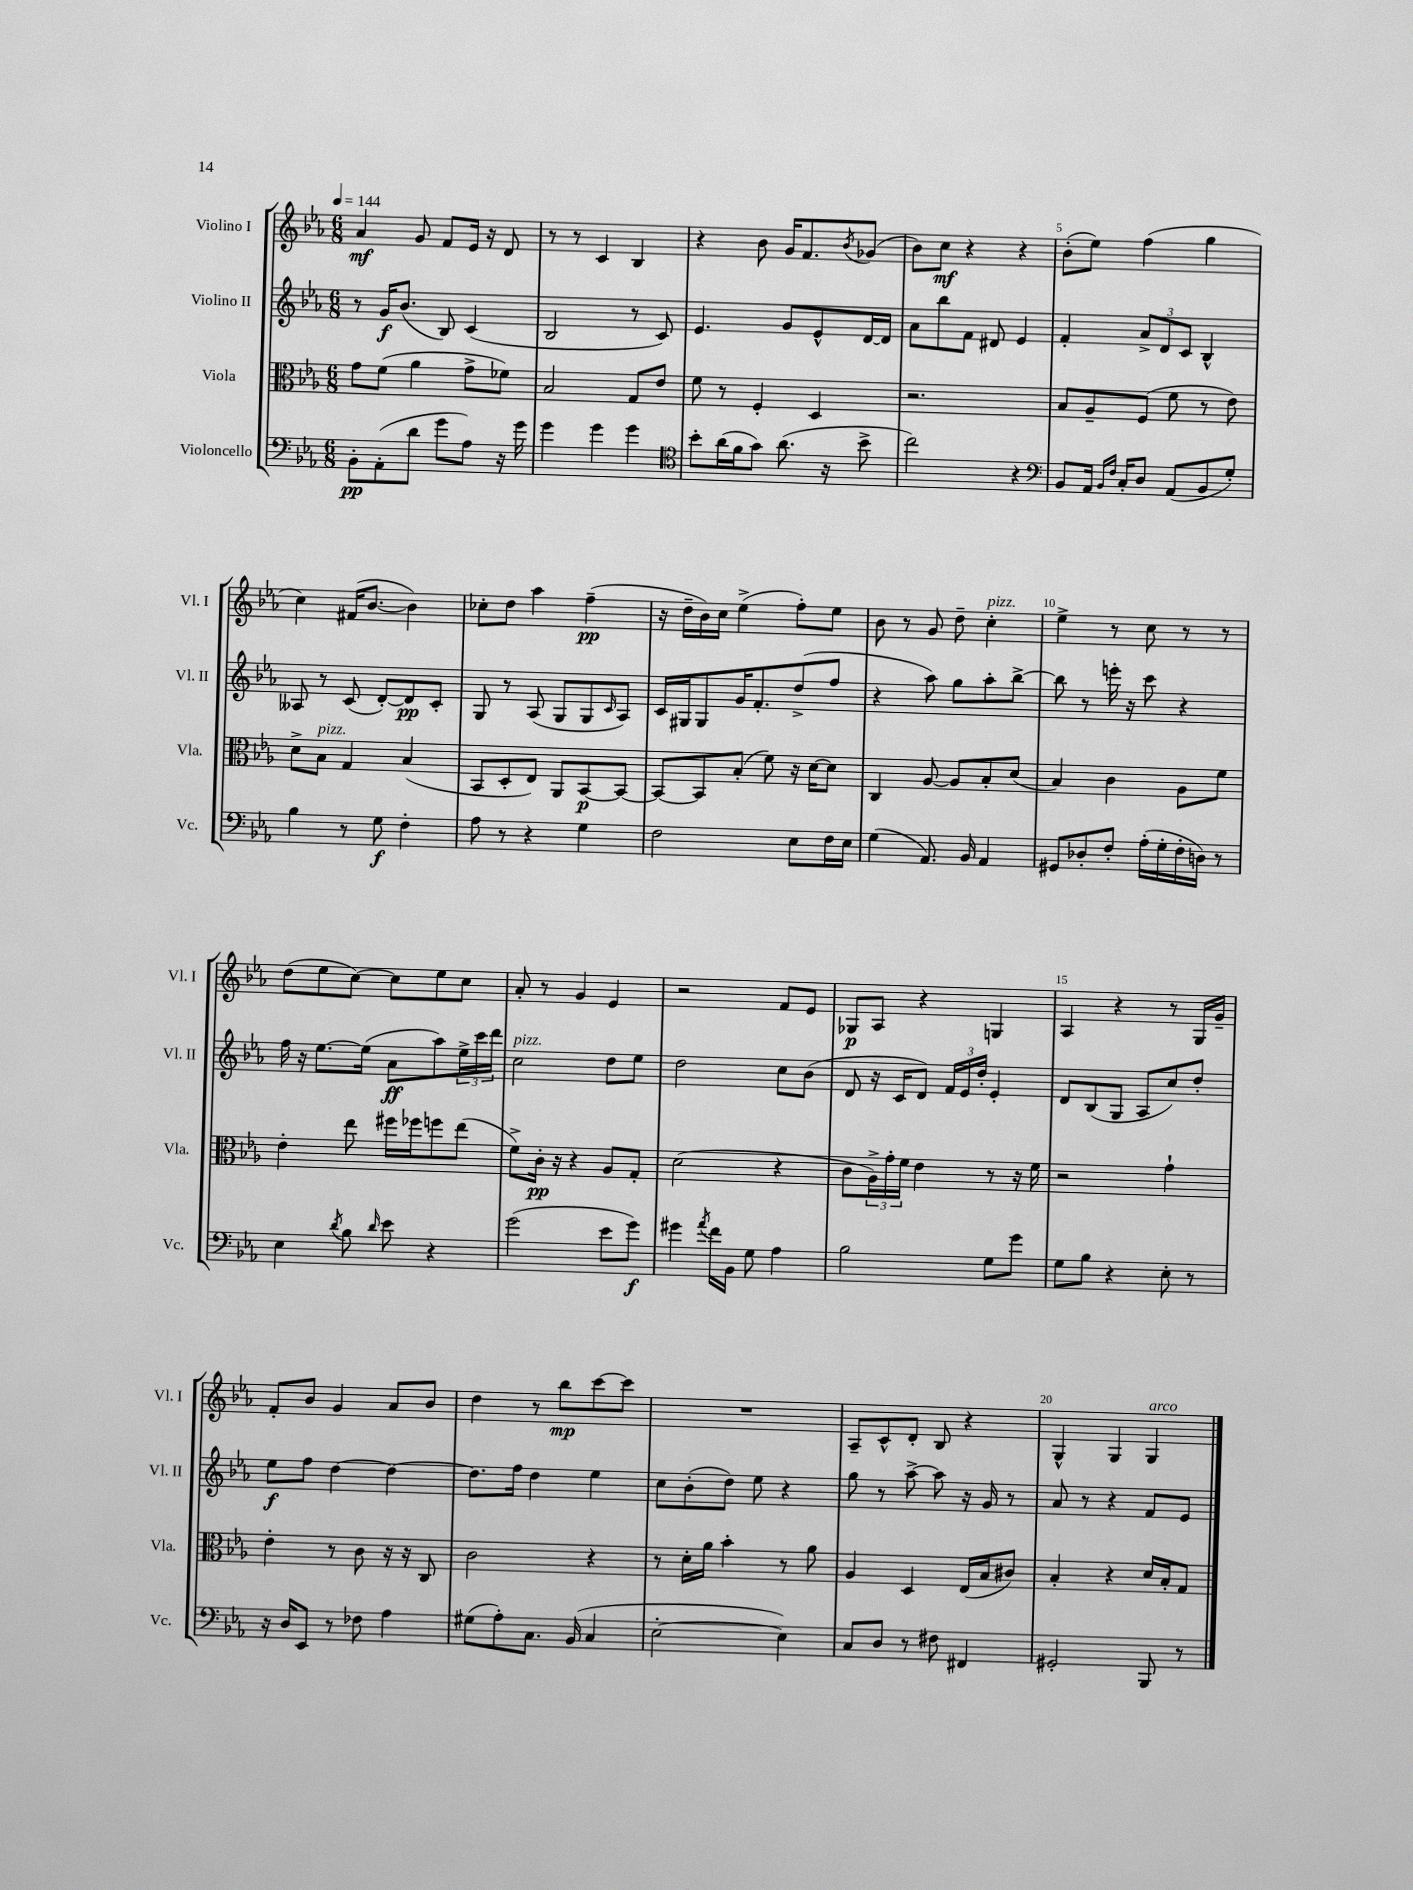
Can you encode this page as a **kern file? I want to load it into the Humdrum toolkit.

**kern	**dynam	**kern	**dynam	**kern	**dynam	**kern	**dynam
*part4	*part4	*part3	*part3	*part2	*part2	*part1	*part1
*staff4	*staff4	*staff3	*staff3	*staff2	*staff2	*staff1	*staff1
*I"Violoncello	*	*I"Viola	*	*I"Violino II	*	*I"Violino I	*
*I'Vc.	*	*I'Vla.	*	*I'Vl. II	*	*I'Vl. I	*
*clefF4	*	*clefC3	*	*clefG2	*	*clefG2	*
*k[b-e-a-]	*	*k[b-e-a-]	*	*k[b-e-a-]	*	*k[b-e-a-]	*
*M6/8	*	*M6/8	*	*M6/8	*	*M6/8	*
*MM144	*	*MM144	*	*MM144	*	*MM144	*
=1	=1	=1	=1	=1	=1	=1	=1
8BB-'\L	pp	8g\L	.	8r	.	4a-/	mf
(8AA-'\	.	(8f\J	.	16g/KL	f	.	.
.	.	.	.	(8.b-/J	.	.	.
8d\J	.	4a-\	.	.	.	8g/	.
8g\L	.	.	.	8B-/)	.	8f/L	.
8A-\J)	.	8g^\L	.	(4c/	.	16e-/Jk	.
.	.	.	.	.	.	16r	.
16r	.	8f-X\J)	.	.	.	8d/	.
16g\	.	.	.	.	.	.	.
=2	=2	=2	=2	=2	=2	=2	=2
4g\	.	2B-/	.	2B-/	.	8r	.
.	.	.	.	.	.	8r	.
4g\	.	.	.	.	.	4c/	.
4g\	.	8G/L	.	8r	.	4B-/	.
.	.	8e-/J	.	8c/)	.	.	.
=3	=3	=3	=3	=3	=3	=3	=3
*clefC4	*	*	*	*	*	*	*
8b-'\L	.	8f\	.	4.e-/	.	4r	.
(16a-\L	.	8r	.	.	.	.	.
16f\J	.	.	.	.	.	.	.
8g\J)	.	4F'/	.	.	.	8b-\	.
(8.a-\	.	.	.	8g/L	.	16g/KL	.
.	.	.	.	.	.	8.f/	.
.	.	4D/	.	8e-^^/	.	.	.
16r	.	.	.	.	.	.	.
.	.	.	.	.	.	8qb-/	.
8b-^\	.	.	.	[16d/L	.	(8g-X/J	.
.	.	.	.	16d/JJ]	.	.	.
=4	=4	=4	=4	=4	=4	=4	=4
2cc\)	.	2.r	.	8a-\L	.	8b-\L)	.
.	.	.	.	8bb-\	.	8cc\J	mf
.	.	.	.	8f\J	.	4r	.
.	.	.	.	8d#X/	.	.	.
4r	.	.	.	4e-/	.	4r	.
=5	=5	=5	=5	=5	=5	=5	=5
*clefF4	*	*	*	*	*	*	*
8BB-/L	.	8B-/L	.	4f'/	.	(8b-'\L	.
16AA-/Jk	.	8A-~/	.	.	.	8ee-\J)	.
16qqBB-/LL	.	.	.	.	.	.	.
16qqF/JJ	.	.	.	.	.	.	.
16C'/KL	.	.	.	.	.	.	.
8D/J	.	(8F/J	.	12a-^/L	.	(4ff\	.
.	.	.	.	12d/	.	.	.
(8AA-/L	.	8f\	.	.	.	.	.
.	.	.	.	12c/J	.	.	.
8BB-/	.	8r	.	4B-^^/	.	4gg\	.
8G'/J)	.	8e-\)	.	.	.	.	.
!!LO:LB:g=z
=6	=6	=6	=6	=6	=6	=6	=6
4B-\	.	8d^\L	.	8A--X/	.	4cc\)	.
!	!	!LO:TX:a:i:t=pizz.	!	!	!	!	!
.	.	8B-\J	.	8r	.	.	.
8r	.	4G/	.	(8c/	.	(16f#X/KL	.
.	.	.	.	.	.	[8.b-/J	.
8G\	f	.	.	[8d'/L)	.	.	.
4F'\	.	(4B-/	.	8d/]	pp	4b-\])	.
.	.	.	.	8c'/J	.	.	.
=7	=7	=7	=7	=7	=7	=7	=7
8A-\	.	8BB-/L	.	8G/	.	8cc-X'\L	.
8r	.	8D'/	.	8r	.	8dd\J	.
4r	.	8E-/J)	.	(8A-/	.	4aa-\	.
.	.	8AA-/L	.	8G/L	.	.	.
4G\	.	[8BB-/	p	8G/	.	(4ff~\	pp
.	.	.	.	16qqc/	.	.	.
.	.	8BB-/J_	.	8A-/J)	.	.	.
=8	=8	=8	=8	=8	=8	=8	=8
2F\	.	8BB-/L_	.	16c/LL	.	16r	.
.	.	.	.	16G#X/J	.	16dd~\LL	.
.	.	8BB-/]	.	8G#/	.	16b-\)	.
.	.	.	.	.	.	16cc\JJ	.
.	.	(8B-'/J	.	16g/K	.	(4ee-^\	.
.	.	.	.	8.f'/	.	.	.
.	.	8f\)	.	.	.	.	.
8E-\L	.	16r	.	(8dd^/	.	8ff'\L)	.
.	.	[16d\KL	.	.	.	.	.
16F\L	.	8d\J]	.	8ff/J	.	8ee-\J	.
16E-\JJ	.	.	.	.	.	.	.
=9	=9	=9	=9	=9	=9	=9	=9
(4G\	.	4C/	.	4r	.	8b-\	.
.	.	.	.	.	.	8r	.
8.AA-/)	.	[8A-/	.	8aa-\)	.	8g/	.
.	.	8A-/L]	.	8gg\L	.	8dd~\	.
16BB-/	.	.	.	.	.	.	.
!	!	!	!	!	!	!LO:TX:a:i:t=pizz.	!
4AA-/	.	8B-'/	.	8aa-'\	.	4cc'\	.
.	.	(8d/J	.	[8bb-^\J	.	.	.
=10	=10	=10	=10	=10	=10	=10	=10
8GG#X/L	.	4B-/)	.	8bb-\]	.	4ee-^\	.
8D-X'/	.	.	.	8r	.	.	.
8F'/J	.	4c\	.	16eeen'\	.	8r	.
.	.	.	.	16r	.	.	.
(16A-'\LL	.	.	.	8ccc\	.	8cc\	.
16G'\	.	.	.	.	.	.	.
16F'\	.	8A-\L	.	4r	.	8r	.
16Dn\JJ)	.	.	.	.	.	.	.
8r	.	8f\J	.	.	.	8r	.
!!LO:LB:g=z
=11	=11	=11	=11	=11	=11	=11	=11
4E-\	.	4e-'\	.	16ff\	.	(8dd\L	.
.	.	.	.	16r	.	.	.
.	.	.	.	[8.ee-\L	.	8ee-\	.
8qd/	.	.	.	.	.	.	.
8B-\	.	8ee-\	.	.	.	[8cc\J)	.
.	.	.	.	(16ee-\Jk]	.	.	.
16qqd/	.	.	.	.	.	.	.
8e-\	.	16ff#X\LL	.	8a-\L	ff	8cc\L]	.
.	.	16ff-X\J	.	.	.	.	.
4r	.	8ffn\	.	8aa-\)	.	8ee-\	.
.	.	(8ee-\J	.	24ee-^\L	.	8cc\J	.
.	.	.	.	24ccc\	.	.	.
.	.	.	.	24ddd\JJ	.	.	.
=12	=12	=12	=12	=12	=12	=12	=12
!	!	!	!	!LO:TX:a:i:t=pizz.	!	!	!
(2g\	.	8f^\L)	.	2cc\	.	8a-'/	.
.	.	16c'\Jk	pp	.	.	8r	.
.	.	16r	.	.	.	.	.
.	.	4r	.	.	.	4g/	.
8e-\L	.	8A-/L	.	8dd\L	.	4e-/	.
8g\J)	f	8G'/J	.	8ee-\J	.	.	.
=13	=13	=13	=13	=13	=13	=13	=13
4g#X\	.	(2d\	.	2dd\	.	2r	.
8qa-/	.	.	.	.	.	.	.
16f\LL	.	.	.	.	.	.	.
16BB-\JJ	.	.	.	.	.	.	.
8G\	.	.	.	.	.	.	.
4A-\	.	4r	.	8cc\L	.	8f/L	.
.	.	.	.	(8b-\J	.	8e-/J	.
=14	=14	=14	=14	=14	=14	=14	=14
2B-\	.	8c\L	.	8d/	.	8G-X/L	p
.	.	24A-^\L)	.	16r	.	8A-/J	.
.	.	24g'\	.	.	.	.	.
.	.	.	.	16c/KL	.	.	.
.	.	24f\JJ	.	.	.	.	.
.	.	4e-\	.	8d/J)	.	4r	.
.	.	.	.	24f/LL	.	.	.
.	.	.	.	24e-/	.	.	.
.	.	.	.	24dd'/JJ	.	.	.
8G\L	.	8r	.	4e-'/	.	4Gn/	.
8g\J	.	16r	.	.	.	.	.
.	.	16f\	.	.	.	.	.
=15	=15	=15	=15	=15	=15	=15	=15
8G\L	.	2r	.	8d/L	.	4A-/	.
8B-\J	.	.	.	(8B-/	.	.	.
4r	.	.	.	8G/J	.	4r	.
.	.	.	.	8A-/L	.	.	.
8E-'\	.	4g`\	.	8cc/)	.	8r	.
8r	.	.	.	8dd'/J	.	16G/LL	.
.	.	.	.	.	.	16g~/JJ	.
!!LO:LB:g=z
=16	=16	=16	=16	=16	=16	=16	=16
16r	.	4e-'\	.	8ee-\L	f	8f'/L	.
16D/KL	.	.	.	.	.	.	.
8EE-/J	.	.	.	8ff\J	.	8b-/J	.
8r	.	8r	.	[4dd\	.	4g/	.
8F-X\	.	8c\	.	.	.	.	.
4A-\	.	16r	.	4dd\_	.	8a-/L	.
.	.	16r	.	.	.	.	.
.	.	8C/	.	.	.	8b-/J	.
=17	=17	=17	=17	=17	=17	=17	=17
(8G#X\L	.	2c\	.	8.dd\L]	.	4dd\	.
8A-'\)	.	.	.	.	.	.	.
.	.	.	.	16ff\Jk	.	.	.
8.C\J	.	.	.	4dd\	.	8r	.
.	.	.	.	.	.	8bb-\L	mp
(16BB-/	.	.	.	.	.	.	.
4C/	.	4r	.	4ee-\	.	[8ccc\	.
.	.	.	.	.	.	8ccc\J]	.
=18	=18	=18	=18	=18	=18	=18	=18
[2E-'\	.	8r	.	8cc\L	.	2.r	.
.	.	16d'\LL	.	(8b-'\	.	.	.
.	.	16a-\JJ	.	.	.	.	.
.	.	4b-'\	.	8dd\J)	.	.	.
.	.	.	.	8ee-\	.	.	.
4E-\])	.	8r	.	4r	.	.	.
.	.	8a-\	.	.	.	.	.
=19	=19	=19	=19	=19	=19	=19	=19
8C/L	.	4A-/	.	8gg\	.	8A-~/L	.
8D/J	.	.	.	8r	.	8c^^/	.
8r	.	4D/	.	[8aa-^\	.	8d'/J	.
8F#X\	.	.	.	8aa-\]	.	8B-/	.
4FF#X/	.	(16E-/LL	.	16r	.	4r	.
.	.	16B-/J	.	16g/	.	.	.
.	.	8c#X/J)	.	8r	.	.	.
=20	=20	=20	=20	=20	=20	=20	=20
2GG#X'/	.	4B-'/	.	8a-/	.	4G^^/	.
.	.	.	.	8r	.	.	.
.	.	4r	.	4r	.	4G/	.
!	!	!	!	!	!	!LO:TX:a:i:t=arco	!
8BBB-/	.	16d/LL	.	8f/L	.	4G/	.
.	.	16B-'/J	.	.	.	.	.
8r	.	8G/J	.	8e-/J	.	.	.
==	==	==	==	==	==	==	==
*-	*-	*-	*-	*-	*-	*-	*-
